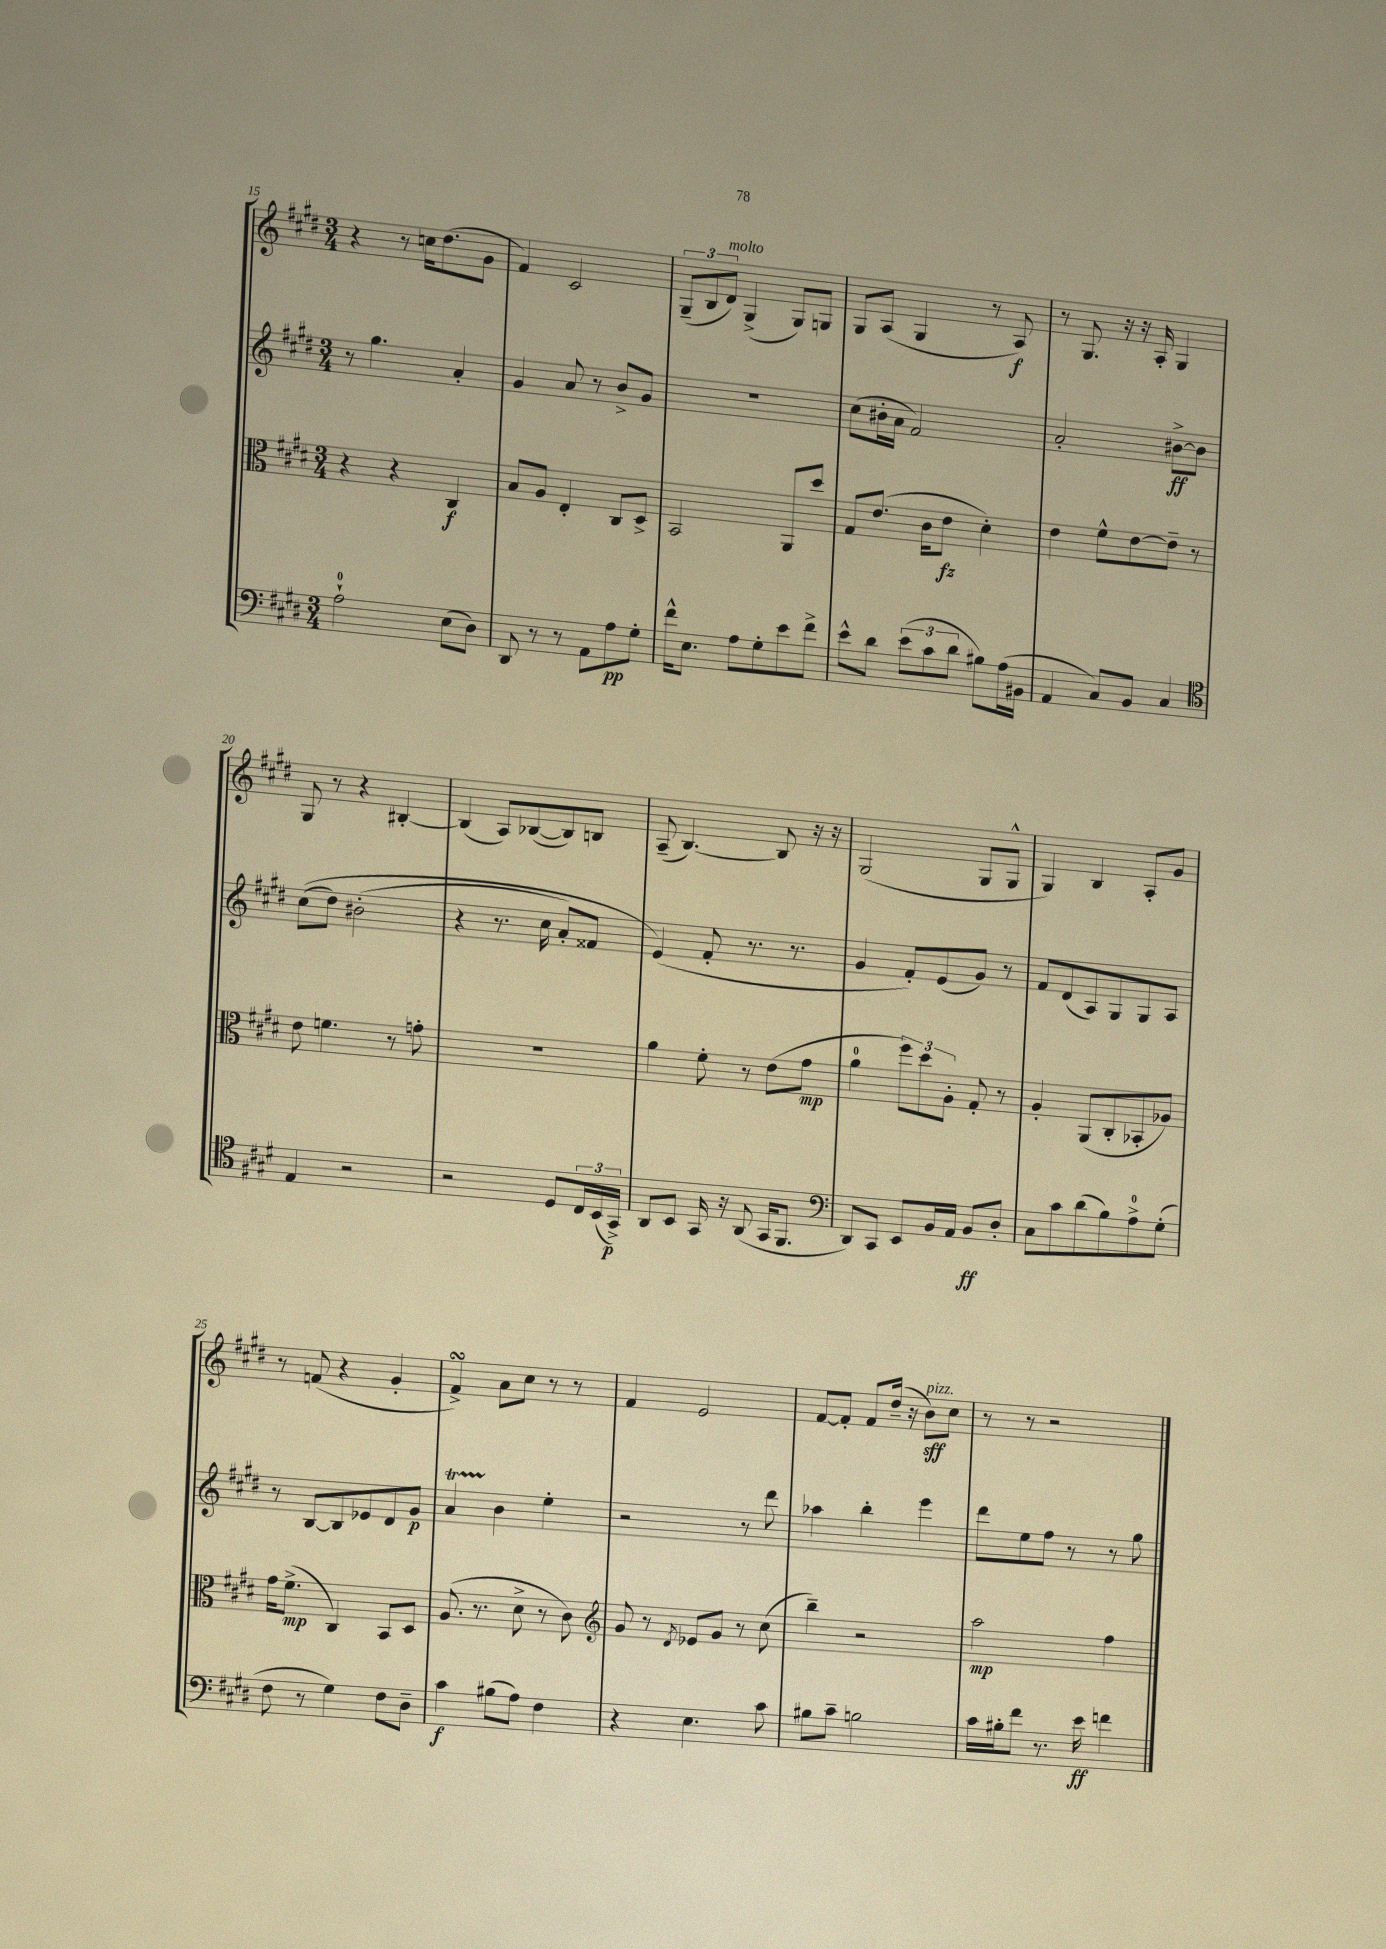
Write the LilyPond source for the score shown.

<<
\new StaffGroup <<
\new Staff = "s0" {
    \clef treble \key e \major \numericTimeSignature \time 3/4
    r4 r8 c''16 dis''8.( gis'8 |
    fis'4) cis'2 |
    \tuplet 3/2 { gis8--( b8 dis'8^\markup { \italic "molto" }) } gis4->( gis8) g8 |
    gis8 a8( gis4 r8 a8\f) |
    r8 gis8. r16 r16 a16-. gis4 |
    gis8 r8 r4 bis4~-. |
    bis4( a8) bes8~( bes8) b8 |
    a8--( b4.~) b8 r16 r16 |
    gis2( gis8 gis8-^ |
    gis4) b4 a8-. gis'8 |
    r8 f'8( r4 gis'4-. |
    fis'4->\turn) a'8 cis''8 r8 r8 |
    fis'4 e'2 |
    fis'8~ fis'8-. fis'8 dis''16--( r16 b'8\sff^\markup { \italic "pizz." }) cis''8 |
    r8 r8 r2 \bar "|." |
}
\new Staff = "s1" {
    \clef treble \key e \major \numericTimeSignature \time 3/4
    r8 gis''4. a'4-. |
    gis'4 a'8 r8 b'8-> gis'8 |
    R2. |
    cis''8( bis'16-. a'16 fis'2) |
    a'2-. bis'8~->\ff bis'8 |
    cis''8(\( dis''8) bis'2-.( |
    r4 r8. cis''16 a'8-.) fisis'8 |
    e'4(\) fis'8-. r8. r8. |
    gis'4 fis'8-.) e'8( gis'8) r8 |
    fis'8 dis'8( a8) gis8 gis8 a8 |
    r8 b8~ b8 ees'8 dis'8 gis'8\p |
    a'4\startTrillSpan b'4\stopTrillSpan e''4-. |
    r2 r8 dis'''8 |
    aes''4 b''4-. e'''4 |
    dis'''8 e''8 fis''8 r8 r8 gis''8 \bar "|." |
}
\new Staff = "s2" {
    \clef alto \key e \major \numericTimeSignature \time 3/4
    r4 r4 cis4\f |
    b8 a8 e4-. cis8 dis8-> |
    b,2 a,8 dis''8 |
    gis8 e'8.( cis'16 e'8\fz dis'4-.) |
    e'4 fis'8-^ e'8~ e'8-- r8 |
    e'8 f'4. r8 g'8-. |
    R2. |
    a'4 fis'8-. r8 e'8( gis'8\mp |
    a'4-0 \tuplet 3/2 { fis''8) dis''8 a8-. } gis8-. r8 |
    a4-. a,8( cis8-. bes,8-. aes8) |
    gis'16 fis'8.->\mp( cis4) b,8 dis8 |
    a8.( r8. dis'8-> r8 cis'8) |
    \clef treble gis'8 r8 \acciaccatura { dis'8 } ees'8 gis'8 r8 cis''8( |
    b''4--) r2 |
    a''2\mp fis''4 \bar "|." |
}
\new Staff = "s3" {
    \clef bass \key e \major \numericTimeSignature \time 3/4
    a2-0-! e8( dis8) |
    dis,8 r8 r8 a,8 a8\pp gis8-. |
    fis'16-^ e8. a8 gis8-. e'8 fis'8-> |
    e'8-^ dis'8 \tuplet 3/2 { e'8( cis'8 dis'8 } bis8) a16( bis,16 |
    a,4 cis8) b,8 cis4 |
    \clef tenor e4 r2 |
    r2 dis8 \tuplet 3/2 { cis16 b,16( gis,16->\p) } |
    a,8 b,8 gis,16 r16 a,8( gis,16 fis,8. |
    \clef bass dis,8) cis,8 e,8 b,16 a,16 b,8\ff dis8-. |
    cis8 cis'8 dis'8( b8) a8-0-> gis8-.( |
    fis8 r8 gis4) fis8 dis8-- |
    cis'4\f bis8( a8) fis4 |
    r4 e4. cis'8 |
    bis8 cis'8-- b2 |
    cis'16 bis16-. fis'8 r8. e'16\ff f'4 \bar "|." |
}
>>
>>
\layout { \context { \Score currentBarNumber = #15 } }
